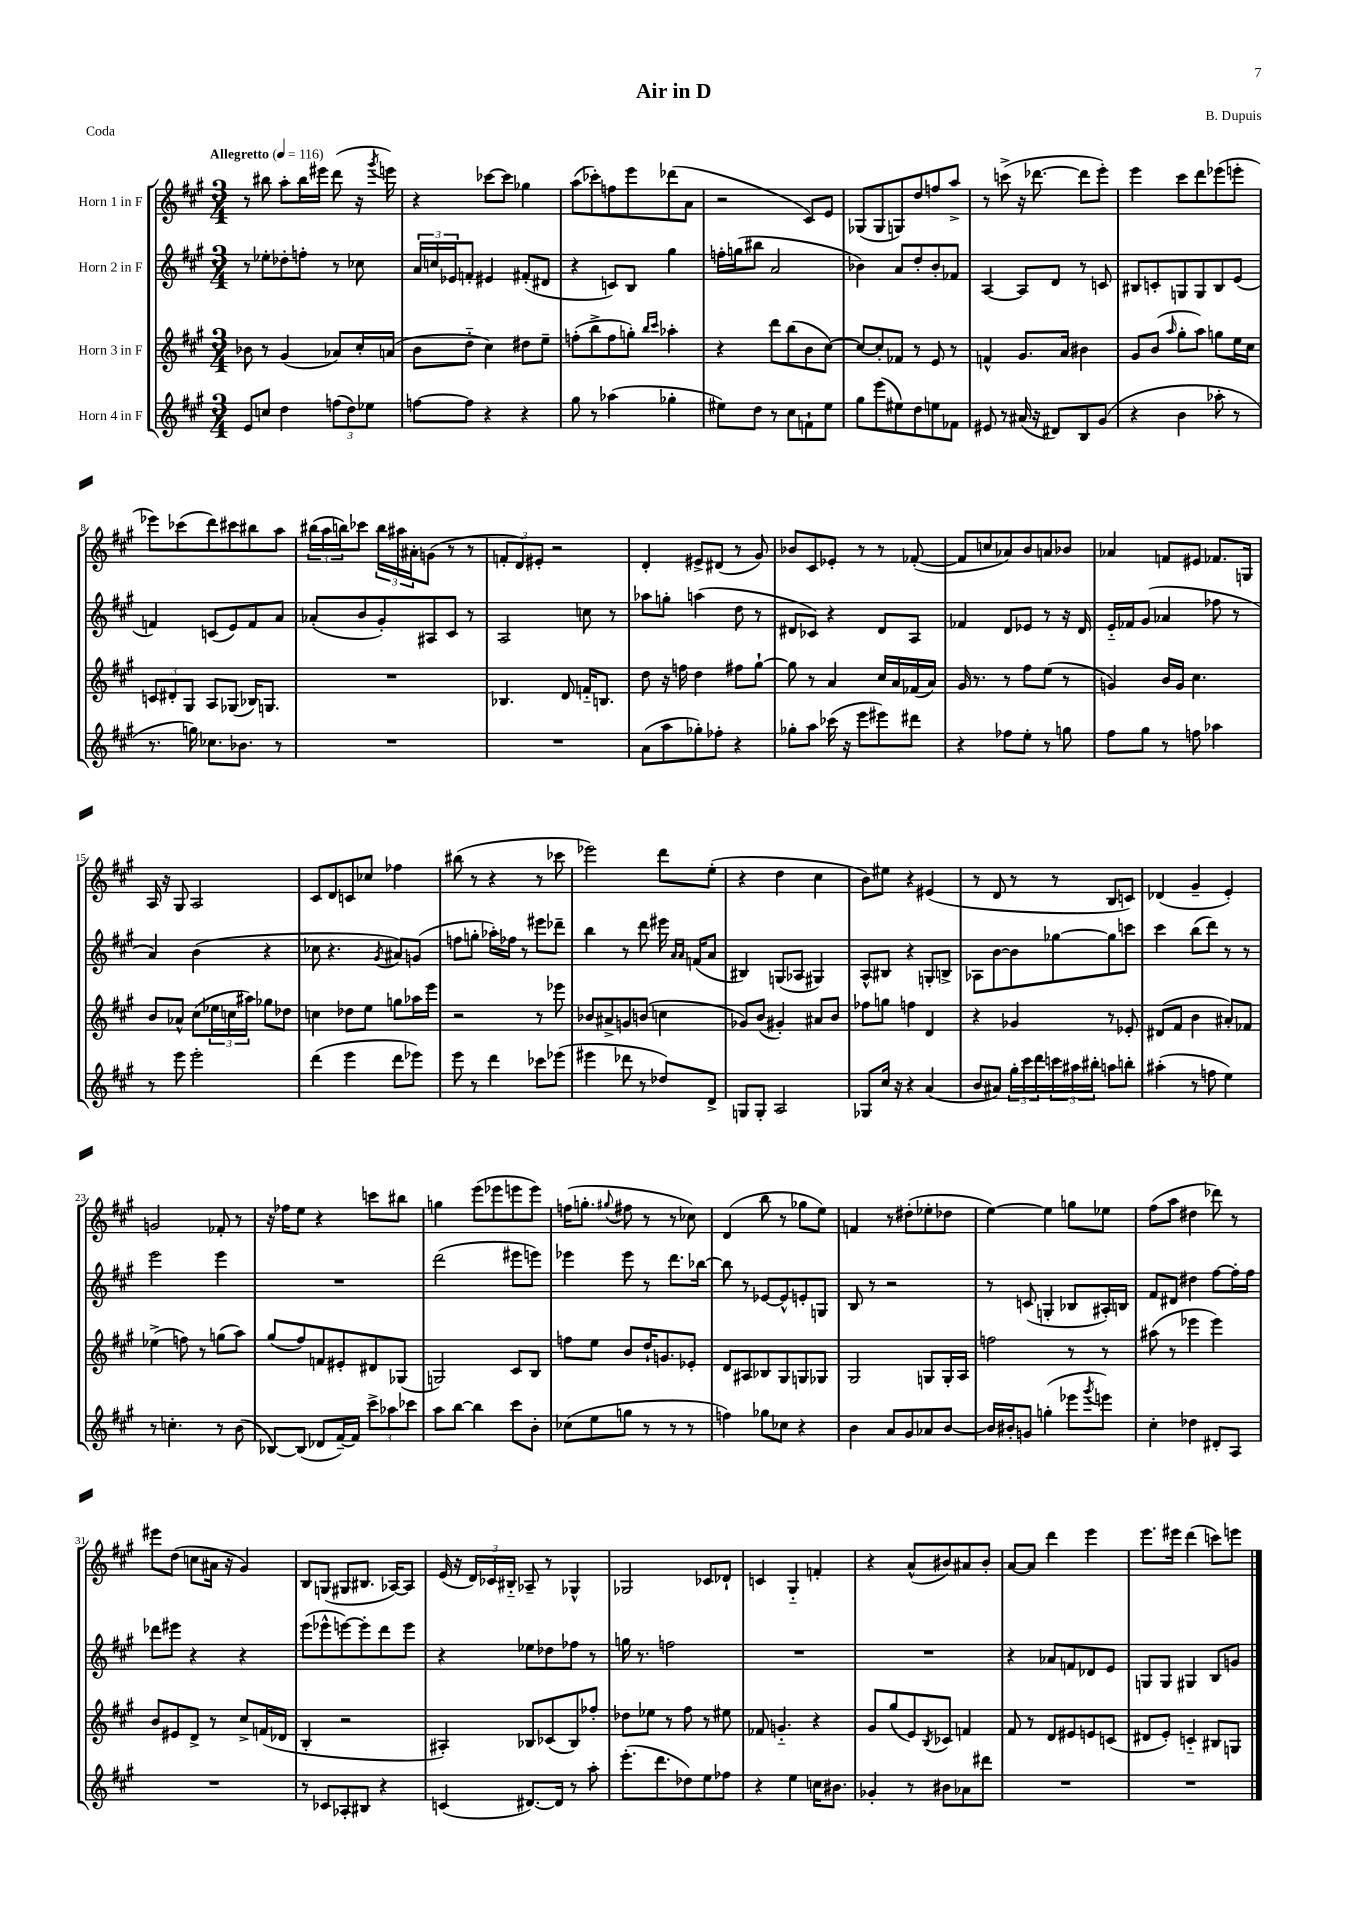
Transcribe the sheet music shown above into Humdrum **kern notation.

**kern	**kern	**kern	**kern
*part4	*part3	*part2	*part1
*staff4	*staff3	*staff2	*staff1
*I"Horn 4 in F	*I"Horn 3 in F	*I"Horn 2 in F	*I"Horn 1 in F
*clefG2	*clefG2	*clefG2	*clefG2
*k[f#c#g#]	*k[f#c#g#]	*k[f#c#g#]	*k[f#c#g#]
*M3/4	*M3/4	*M3/4	*M3/4
*MM116	*MM116	*MM116	*MM116
=1	=1	=1	=1
!	!	!	!LO:TX:a:B:t=Allegretto
8e/L	8b-X\	8r	8r
8ccn/J	8r	8ee-X'\L	8bb#X\
4dd\	(4g#/	8dd-X'\	8aa'\L
.	.	8ffn'\J	16bb#\L
.	.	.	16eee#X\JJ
(12ffn\L	8a-X/L)	8r	(8ddd\
12dd\)	.	.	.
.	16cc#'/L	8cc-X\	16r
12ee-X\J	.	.	.
.	.	.	8qggg#/
.	(16an/JJ	.	16eeen\)
=2	=2	=2	=2
[8ffn\L	8b\L	24a/LL	4r
.	.	24ccn/	.
.	.	24e-X/J	.
8ff\J]	8dd\J	8fn'/J	.
4r	4cc#\)	4e#X/	[8ccc-X\L
.	.	.	8ccc-\J]
4r	8dd#X\L	(8f#X'/L	4gg-X\
.	8ee~\J	8d#X/J	.
=3	=3	=3	=3
8gg#\	(8ffn'\L	4r	(8aa\L
8r	8bb^\	.	8ccc-X'\)
(4aa-X\	8ff\	8cn/L)	8ffn\
.	8ggn'\J)	8B/J	8eee\
.	16qqbb/LL	.	.
.	16qqccc#/JJ	.	.
4gg-X'\	4aa-X'\	4gg#\	(8ddd-X\
.	.	.	8a\J
=4	=4	=4	=4
8ee#X\L)	4r	16ffn'\LL	2r
.	.	(16ggn\J	.
8dd\J	.	8bb#X\J	.
8r	8ddd\L	2a/	.
8cc#\L	(8bb\	.	.
8fn`\	8b\	.	8c#/L)
8ee#\J	[8cc#\J)	.	8e/J
=5	=5	=5	=5
8gg#\L	8cc#/L_	4b-X\)	(8G-X/L
(8eee\	8cc#'/]	.	8G-/
8ee#X\)	8f-X/J	8a/L	8Gn/)
8dd\	8r	8dd'/	8dd/
8een\	8e/	8b-'/	8ffn/
8f-X\J	8r	8f-X/J	8aa^/J
=6	=6	=6	=6
8e#X/	4fn^^/	[4A/	8r
8r	.	.	(8cccn^\
(16a#X/	8.g#/L	8A/L]	16r
16r	.	.	[8.ddd-X\
8d#X/L)	.	8d/J	.
.	16a/Jk	.	.
8B/	4b#X\	8r	8ddd-\L]
(8g#/J	.	8cn/	8eee'\J)
=7	=7	=7	=7
4r	8g#/L	8B#X/L	4eee\
.	(8b/J	8cn'/	.
.	16qqaa/	.	.
4b\	8gg#'\L	8Gn/	8ccc#\L
.	8aa\J)	8G/	8ddd\
8aa-X'\	8ggn\L	8B#/	(8eee-X\
8r	16ee\L	(8e/J	8eeen'\J
.	16cc#\JJ	.	.
!!LO:LB:g=z
=8	=8	=8	=8
8.r	12cn/L	4fn/)	8eee-X\L)
.	12d#X'/	.	.
.	.	.	(8ccc-X\
.	12G#/J	.	.
16ggn\)	.	.	.
8.cc-X\L	8A/L	(8cn/L	8ddd\)
.	(8G-X/J	8e/)	8ccc#X\
8.b-X\J	.	.	.
.	16B-X/KL)	8f/	8bb#X\
.	8.Gn/J	.	.
8r	.	8a/J	8aa\J
=9	=9	=9	=9
2.r	2.r	(8a-X'/L	(24bb#X\LL
.	.	.	24aa\
.	.	.	24bbn\J)
.	.	8b/	8ccc-X\J
.	.	8g#'/)	24bb\LL
.	.	.	24aa#X\
.	.	.	24a#X'\J
.	.	8A#X/	(8gn\J
.	.	8c#/J	8r
.	.	8r	8r
=10	=10	=10	=10
2.r	4.B-X/	2A/	12fn'/L
.	.	.	12d/)
.	.	.	12e#X'/J
.	.	.	2r
.	8d/	.	.
.	16fn/KL	8ccn\	.
.	8.Bn/J	.	.
.	.	8r	.
=11	=11	=11	=11
(8a\L	8dd\	8aa-X\L	4d'/
8aa\	16r	8ggn'\J	.
.	16ffn\	.	.
8gg-X'\)	4dd\	(4aan\	8e#X^/L
8ff-X'\J	.	.	(8d#X/J
4r	8ff#X\L	8dd\	8r
.	[8gg#`\J	8r	8g#/)
=12	=12	=12	=12
8gg-X'\L	8gg#\]	8d#X/L	8b-X/L
8aa\J	8r	8c-X/J)	8c#/
(16ccc-X\	4a/	4r	8e-X'/J
16r	.	.	.
8eee\L	.	.	8r
8eee#X\)	16cc#/LL	8d#/L	8r
.	16a/	.	.
8ddd#X\J	(16f-X/	8A/J	([8f-X'/
.	16a/JJ)	.	.
=13	=13	=13	=13
4r	16g#/	4f-X/	8f-/L]
.	8.r	.	.
.	.	.	8ccn/
8ff-X\L	8r	8d/L	8a-X/)
8ee'\J	8ff#\L	8e-X/J	8b/
8r	(8ee\J	8r	8an/
8ggn\	8r	16r	8b-X/J
.	.	16d/	.
=14	=14	=14	=14
8ff#\L	4gn/)	16e/LL	4a-X/
.	.	16f-X/J	.
8gg#\J	.	(8g#/J	.
8r	16b/LL	4a-X/	8fn/L
.	16g/JJ	.	.
8ffn\	4.cc#\	.	8e#X/J
4aa-X\	.	8ff-X\	8.f-X/L
.	.	8r	.
.	.	.	16Gn/Jk
!!LO:LB:g=z
=15	=15	=15	=15
8r	8b/L	4a/)	16A/
.	.	.	16r
8eee\	8a-X^^/J	.	8G#/
2eee'\	(8cc#\L	(4b\	2A/
.	24ee-X\L	.	.
.	24ccn\	.	.
.	24aa#X\JJ)	.	.
.	8gg-X\L	4r	.
.	8dd-X\J	.	.
=16	=16	=16	=16
(4ddd\	4ccn\	8cc-X\	8c#/L
.	.	4.r	8d/
4eee\	8dd-X\L	.	8cn/
.	8ee\J	.	8cc-X/J
.	.	8qg#/	.
8ddd\L	8ggn\L	8a#X/L)	4ff-X\
8eee-X\J)	16aa-X\L	(8gn/J	.
.	16eee\JJ	.	.
=17	=17	=17	=17
8eee\	2r	8ffn\L	(8bb#X\
8r	.	8ggn'\J	8r
4ddd\	.	16aa-X'\LL)	4r
.	.	16ff-X\JJ	.
.	.	8r	.
8ccc-X\L	8r	8eee#X\L	8r
(8eee-X\J	8eee-X\	8ddd-X~\J	8ccc-X\
=18	=18	=18	=18
4eee#X\	8b-X/L	4bb\	2eee-X\)
.	8a#X^/	.	.
8ddd-X\	8gn/	8r	.
8r	(8bn/J	8ddd\	.
8dd-X/L)	4ccn\	16eee#X\	8ddd\L
.	.	16qqa/LL	.
.	.	16qqa/JJ	.
.	.	(16fn/KL	.
8d^/J	.	8a/J	(8ee'\J
=19	=19	=19	=19
8Gn/L	8g-X/L)	4B#X/)	4r
8G'/J	(8b/J	.	.
2A/	4g#X'/)	(8Gn/L	4dd\
.	.	8A-X/J	.
.	8a#X/L	4G#X/)	4cc#\
.	8b/J	.	.
=20	=20	=20	=20
8G-X/L	8ff-X\L	8A^^/L	8b\L)
16cc#/Jk	8ggn\J	8B#X/J	8ee#X\J
16r	.	.	.
4r	4ffn\	4r	4r
(4a/	4d/	8Gn'/L	(4e#X/
.	.	8Bn^/J	.
=21	=21	=21	=21
8b/L	4r	8A-X\L	8r
8a#X/J)	.	[8b\	8d/
24gg#'\LL	4g-X/	8b\]	8r
24ccc#\	.	.	.
24ddd\	.	.	.
24cccn\	.	[8gg-X\	8r
24aa#X\	.	.	.
24bb#X'\JJ	.	.	.
8aan\L	8r	8gg-\]	8B/L
8bbn'\J	8e-X'/	8cccn\J	8cn/J)
=22	=22	=22	=22
(4aa#X'\	(8d#X/L	4ccc#\	(4d-X/
.	8f#/J	.	.
8r	4b\	(8bb\L	4g#~/
8ffn\	.	8ddd\J)	.
4ee\)	8a#X'/L)	8r	4e'/)
.	8f-X/J	8r	.
!!LO:LB:g=z
=23	=23	=23	=23
8r	(4ee-X^\	2eee\	2gn/
4.ccn'\	.	.	.
.	8ffn\)	.	.
.	8r	.	.
8r	(8ggn\L	4eee\	8f-X'/
(8b\	8aa\J)	.	8r
=24	=24	=24	=24
[8B-X/L)	(8gg#/L	2.r	16r
.	.	.	16ff-X\KL
(8B-/J]	8ff#/)	.	8ee\J
8d-X/L	8fn/	.	4r
[16f#~/L)	8e#X'/	.	.
16f#/JJ]	.	.	.
12ccc#^\L	8d#X/	.	8cccn\L
12aa-X\	.	.	.
.	(8G-X/J	.	8bb#X\J
12ccc-X\J	.	.	.
=25	=25	=25	=25
8aa\L	2Gn/)	(2ddd\	4ggn\
[8bb\J	.	.	.
4bb\]	.	.	(8eee\L
.	.	.	8eee-X\
8ccc#\L	8c#/L	8eee#X\L	8eeen\
8b'\J	8B/J	8eeen\J)	8eee\J)
=26	=26	=26	=26
(8cc-X\L	8ffn\L	4eee-X\	(16ffn\KL
.	.	.	8.ggn'\J
8ee\	8ee\J	.	.
.	.	.	8qqgg#X/
8ggn\J	8b/L	8eee-\	8ff#X\
8r	16dd`/K	8r	8r
.	8.gn/	.	.
8r	.	8.ddd\L	8r
8r	8e-X'/J	.	8cc-X\)
.	.	[16bb-X\Jk	.
=27	=27	=27	=27
4ffn\)	8d/L	8bb-\]	(4d/
.	8A#X/	8r	.
8gg-X\L	8B-X/	[8e-X/L	8bb\
8cc-X\J	8G#/	8e-^^/]	8r
4r	8Gn/	8en'/	8gg-X\L
.	8G-X/J	8Gn/J	8ee\J)
=28	=28	=28	=28
4b\	2G#/	8B/	4fn/
.	.	8r	.
8a/L	.	2r	8r
8g#/	.	.	(8dd#X'\L
8a-X/	8Gn/L	.	8ee-X'\
[8b/J	16G'/L	.	8dd-X\J
.	16A/JJ	.	.
=29	=29	=29	=29
16b/LL]	2ffn\	8r	[4ee\)
16b#X'/J	.	.	.
8gn/J	.	(8cn/	.
(4ggn'\	.	4Gn'/	4ee\]
8eee-X\L	8r	8B-X/L	8ggn\L
8qggg#/	.	.	.
8eeen\J)	8r	16A#X'/L)	8ee-X\J
.	.	16Bn/JJ	.
=30	=30	=30	=30
4cc#'\	(8aa#X\	8f#/L	(8ff#\L
.	8r	8d#X/J	8aa\J
4dd-X\	4eee-X\	4dd#X\	4dd#X\
8d#X'/L	4eee-\)	[8ff#\L	8ddd-X\)
8A/J	.	16ff#'\L]	8r
.	.	16ff#\JJ	.
!!LO:LB:g=z
=31	=31	=31	=31
2.r	8b/L	8ddd-X\L	8eee#X\L
.	8e#X/	8eee#X\J	(8dd\J
.	8d^/J	4r	8ccn\L
.	8r	.	16a#X\Jk
.	.	.	16r
.	8cc#^/L	4r	4g#/)
.	(16fn/L	.	.
.	16d-X/JJ	.	.
=32	=32	=32	=32
8r	4B'/	(8eee\L	8B/L
8c-X/L	.	8eee-X^^\	(8Gn/J
8A-X'/	2r	[8eeen\)	8G#X/L
8B#X/J	.	8eee'\]	8.B#X/J
4r	.	8ddd\	.
.	.	.	[16A-X/KL)
.	.	8eee\J	8A-/J]
=33	=33	=33	=33
(4cn/	4A#X'/)	4r	(16e/
.	.	.	16r
.	.	.	24d/LL)
.	.	.	24c-X/
.	.	.	24B#X/JJ
[8.d#X/L)	8B-X/L	8ee-X\L	8A-X~/
.	(8c-X/	8dd-X\	8r
16d#/Jk]	.	.	.
8r	8B-/)	8ff-X\J	4G-X^^/
8aa'\	8ff-X'/J	8r	.
=34	=34	=34	=34
(8.eee'\L	8dd-X\L	16ggn\	2G-X/
.	.	8.r	.
.	8ee-X\J	.	.
8.ddd\	.	.	.
.	8r	2ffn\	.
8dd-X\)	8ff#\	.	.
8ee\	8r	.	8c-X/L
8ff-X\J	8ee#X\	.	8d-X`/J
=35	=35	=35	=35
4r	8f-X/	2.r	4cn/
.	4.gn/	.	.
4ee\	.	.	4G#/
16ccn\KL	4r	.	4fn'/
8.b#X\J	.	.	.
=36	=36	=36	=36
4g-X'/	8g#/L	2.r	4r
.	(8gg#/	.	.
8r	8e/)	.	(8a^^/L
.	8qB/	.	.
8b#X\L	8c-X/J	.	8b#X/)
8a-X\	4fn/	.	8a#X/
8ddd#X\J	.	.	8b#'/J
=37	=37	=37	=37
2.r	8f#/	4r	[8a/L
.	8r	.	8a/J]
.	8d/L	8a-X/L	4ddd\
.	8e#X/	8fn/	.
.	8en/	8d-X/	4eee\
.	(8cn/J	8e/J	.
=38	=38	=38	=38
2.r	8d#X/L	8Gn/L	8.eee\L
.	8e'/J)	8G/J	.
.	.	.	16eee#X\Jk
.	4cn/	4G#X/	(4ddd\
.	8B#X/L	8B/L	8cccn\L)
.	8Gn/J	8gn/J	8eeen\J
==	==	==	==
*-	*-	*-	*-
